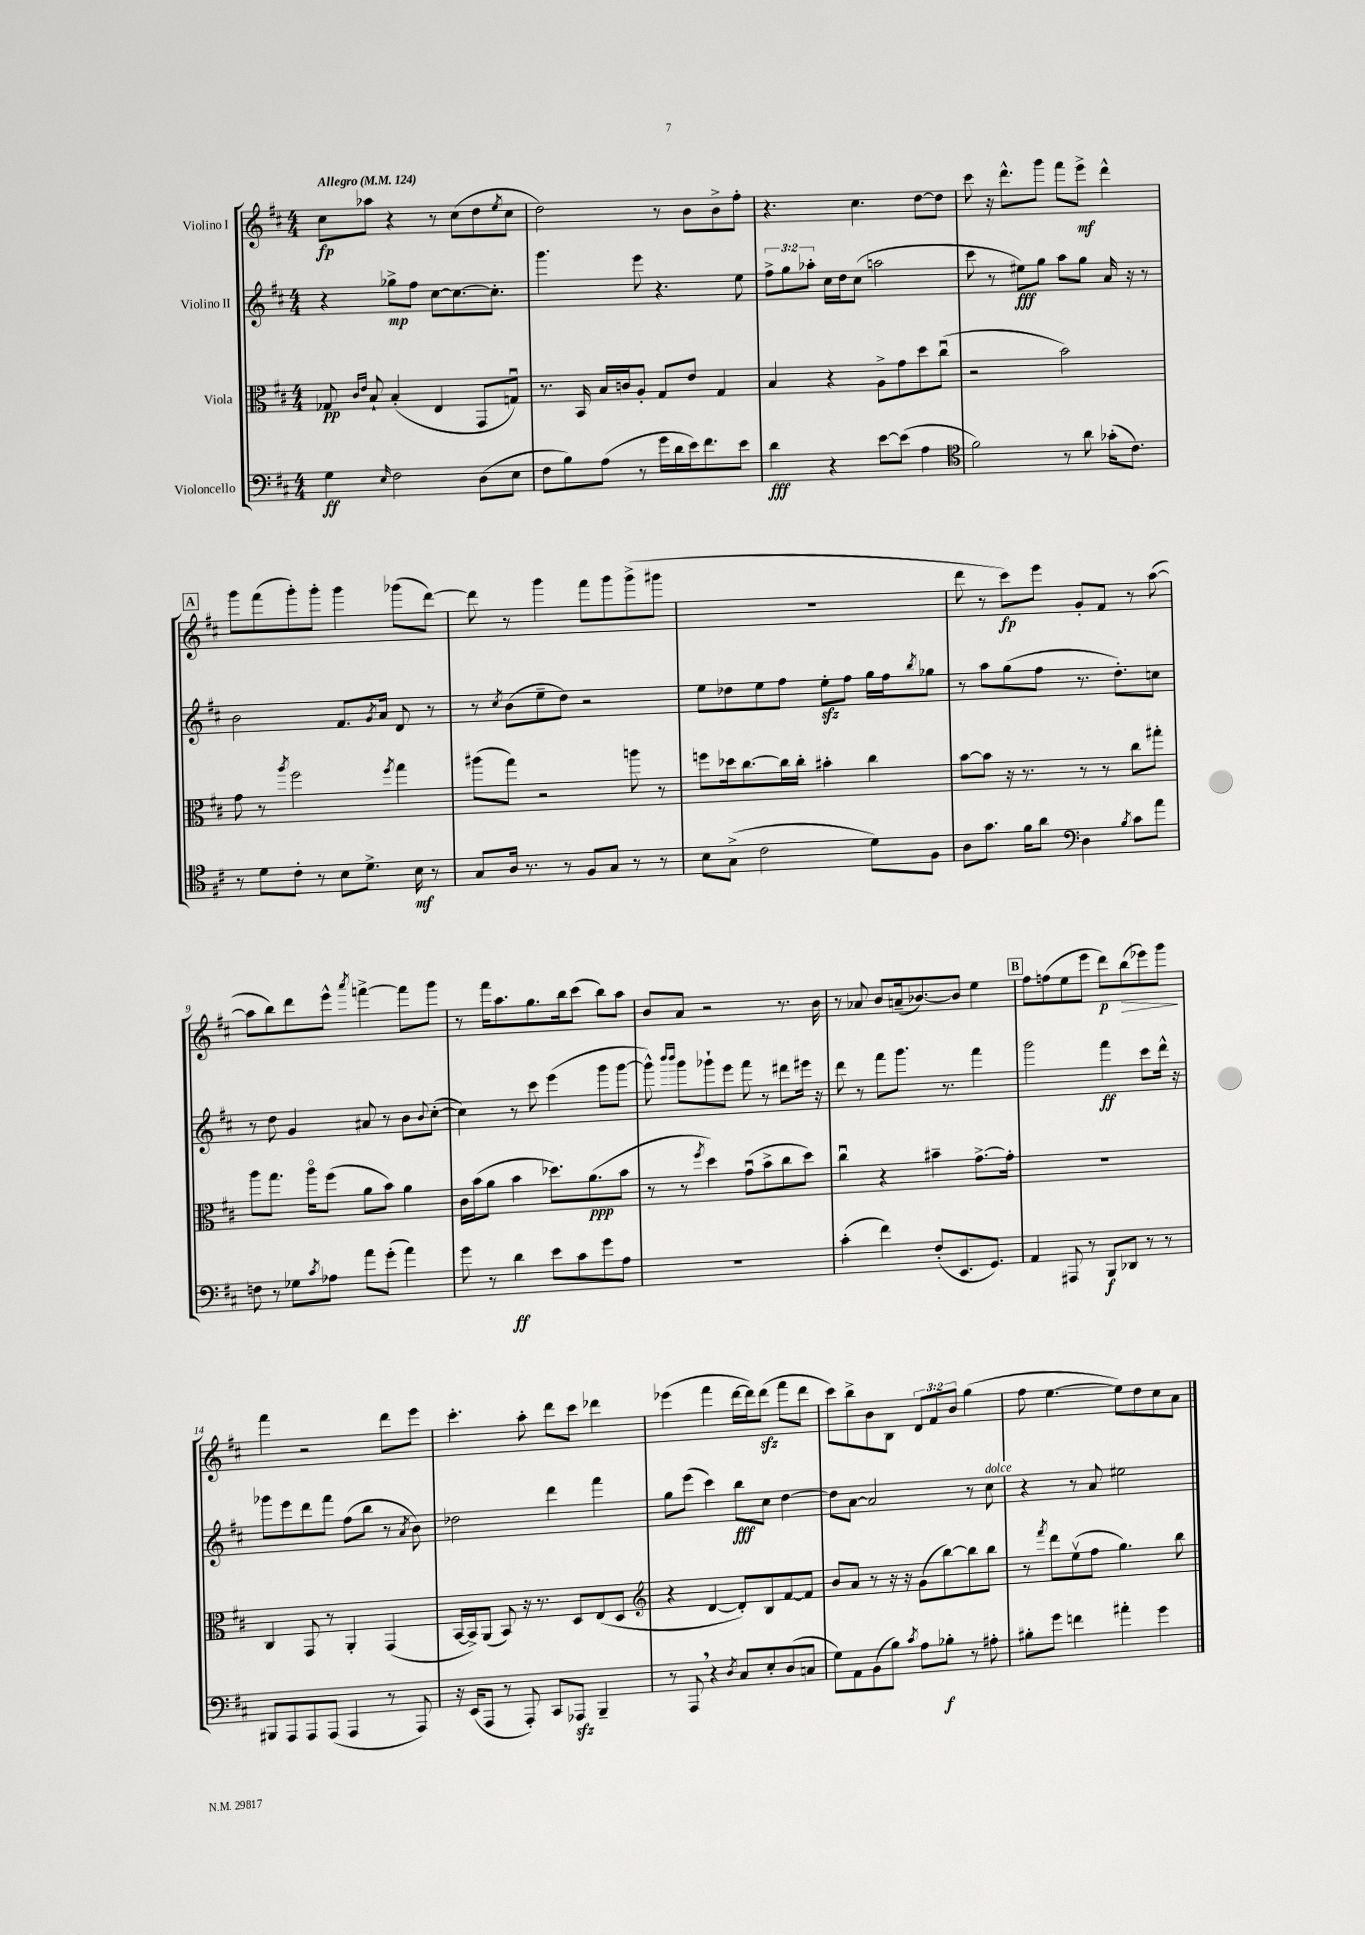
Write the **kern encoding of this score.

**kern	**kern	**kern	**kern
*staff4	*staff3	*staff2	*staff1
*clefF4	*clefC3	*clefG2	*clefG2
*k[f#c#]	*k[f#c#]	*k[f#c#]	*k[f#c#]
*M4/4	*M4/4	*M4/4	*M4/4
*MM124	*MM124	*MM124	*MM124
4G	8G-	4r	8cc#
.	16qqc#	.	.
.	16qqe	.	.
.	8B`	.	8aa-
16qqE	.	.	.
2F#	(4B'	8gg-^	4r
.	.	8ff#	.
.	4E	[8cc#	8r
.	.	8.cc#_	(8cc#
(8D	8GG	.	8dd
.	.	8.cc#']	.
.	.	.	8qee
8E	8Gu)	.	8cc#
=	=	=	=
8F#	8.r	4.ggg	2dd)
8B)	.	.	.
.	16BB	.	.
(8A	16B	.	.
.	16c	.	.
8r	8A'	8eee	.
16g	8G	4.r	8r
16d	.	.	.
16e)	8e	.	8b
8.f#	.	.	.
.	4G	.	8b^
8e	.	8ee	8ff#'
=	=	=	=
4d	4B	12ff#^	4.r
.	.	12gg	.
.	.	12aa-'	.
4r	4r	16cc#	.
.	.	16dd	.
.	.	(8cc#	4.cc#
[8e	8A^	2aa	.
(8e]	8g	.	.
4A	8dd	.	[8dd
.	(8cc#u	.	8dd]
=	=	=	=
*clefC4	*	*	*
2f#)	2r	8ccc#	8ccc#
.	.	8r	16r
.	.	.	8.ddd^^
.	.	8ee#)	.
.	.	8gg	8ggg
8r	2b)	8aa	8fff#
8a	.	8gg	8eee^
(16g-'	.	16a	4ddd^^
8.c#)	.	16r	.
.	.	8r	.
=	=	=	=
8r	8g	2b	8ggg
8d	8r	.	(8fff#
.	8qaa	.	.
8c#'	2ff#	.	8ggg')
8r	.	.	8ggg'
8B	.	8.f#	4ggg
8.d^	.	.	.
.	.	8qg	.
.	.	16a	.
.	8qff#	.	.
.	4gg	8d	(8ggg-
16B	.	.	.
8r	.	8r	[8ddd)
=	=	=	=
8G	(8aa#	8r	8ddd]
.	.	8qcc#	.
16A	8gg)	(8b	8r
8.r	.	.	.
.	2r	8ee~	4ggg
8r	.	8dd)	.
8F#	.	2r	8fff#
8G	.	.	8ggg
8r	8aa	.	(8ggg^
8r	8r	.	8ggg#
=	=	=	=
8B	8ff	8ee	1r
(8G^	16dd-	8dd-	.
.	[8.cc#	.	.
2c#	.	8ee	.
.	16cc#]	8ff#	.
.	16cc#'	.	.
.	4b#'	8ee'	.
.	.	8ff#	.
8d)	4cc#	16gg	.
.	.	16ff#	.
.	.	8qbb	.
8F#	.	8gg-	.
=	=	=	=
8A	[8b	8r	8ddd
8.g	8b]	8aa	8r
.	16r	(8gg	8ccc#)
16f#	8.r	.	.
8a	.	8ff#	8eee
*clefF4	*	*	*
4D	8r	8.r	8g'
.	8r	.	8f#
.	.	8.dd')	.
8qB	.	.	.
8c#	8cc#	.	8r
8a	8gg#'	8cc	([8aa
=	=	=	=
8F	8aa	8r	8aa]
8r	8.gg	8dd	8bb)
8G-	.	4g	8ddd
.	16aao	.	.
8qc#	.	.	.
8A-	(8ff#	.	8eee^^
.	.	.	8qaaa
8a	8a	8a#	[4fff^
(8g'	8b)	8r	.
4a)	4a	8b	8fff]
.	.	8qqb	.
.	.	([8cc#'	8ggg
=	=	=	=
8g	16c#	4cc#])	8r
.	(16b	.	.
8r	8a	.	16fff#
.	.	.	8.aa
4d	4b	8r	.
.	.	8ccc#	8.gg
8e	8.dd-)	(4eee	.
.	.	.	16bb
8c#	.	.	(8ccc#
.	(8.a	.	.
8g	.	8ggg	8bb)
8A	8b	[8ggg	8aa
=	=	=	=
1r	8r	8ggg^^])	8b
.	.	16qqbbb	.
.	.	16qqbbb	.
.	8r	8ggg	8a
.	8qff#	.	.
.	4dd)	8ggg-`	2r
.	.	8eee	.
.	(8gu	8fff#	.
.	8b^	8r	.
.	8cc#	8ddd#	8.r
.	8dd)	16eee#	.
.	.	16r	16b
=	=	=	=
(4c#'	4cc#u	8ddd	8r
.	.	8r	8a-
4f#)	4r	8fff#	8b
.	.	8.ggg	(16a~
.	.	.	[8.b-)
(8F#'	4b#~	.	.
.	.	8.r	.
8.EE	.	.	8b-]
.	[8.g^	4fff#	4ee
8.GG)	.	.	.
.	16g']	.	.
=	=	=	=
4AA	1r	2ggg	8ff#
.	.	.	(8ff
8AAA#	.	.	8ee
8r	.	.	8eee
8BBB	.	4fff#	8ddd)
8DD-	.	.	(8bb
8r	.	8ccc#	8eee-)
8r	.	16ddd^^	8ggg
.	.	16r	.
=	=	=	=
8BBB#	4C#	8ggg-	4fff#
8AAA	.	8eee	.
8AAA	8GG	8ddd	2r
(8AAA	8r	8fff#	.
4AAA	4AA'	(8ff#	.
.	.	8bb	.
8r	(4GG	8r	8ddd
.	.	8qa	.
8AAA)	.	8b)	8eee
=	=	=	=
16r	[16BB	2dd-	4.ccc#'
(16EE	16BB^])	.	.
8AAA	(8AA	.	.
8r	8BB)	.	.
8AAA')	16r	.	8aa'
.	8.r	.	.
8CC#	.	4ddd	8ddd
8AAA-	8D	.	8ccc#
4BBB~	(8E	4fff#	4ddd-
.	8D	.	.
=	=	=	=
*	*clefG2	*	*
8r	4r	8gg	(4eee-
8AAA	.	(8eee	.
4r	[4d	4ccc#)	4fff#
8qD	.	.	.
8C#	8d'])	8bb	[16ddd
.	.	.	16ddd])
8E'	8B	8cc#	(8ddd
(8D	[8f#	[4dd	8fff#
8C	8f#]	.	8ddd
=	=	=	=
8G)	8b	8dd]	8ccc#)
8AA	8a	[8a	8bb^
(8BB	8r	2a]	8b
8B)	16r	.	8B
.	16r	.	.
8qc#	.	.	.
8A	(8g	.	12d
.	.	.	12f#
8B-'	[8bb)	.	.
.	.	.	12b
8r	8bb]	8r	(4gg
8A#'	8bb	8cc#	.
=	=	=	=
8B#'	8r	4r	8ff#
.	8qfff#	.	.
8g	8ddd	.	[4.ee
4f	(8eev	8r	.
.	8ff#	8a	.
4a#'	4.gg)	2ee#	8ee])
.	.	.	8dd
4g	.	.	8cc#
.	8bb	.	8a
==	==	==	==
*-	*-	*-	*-
